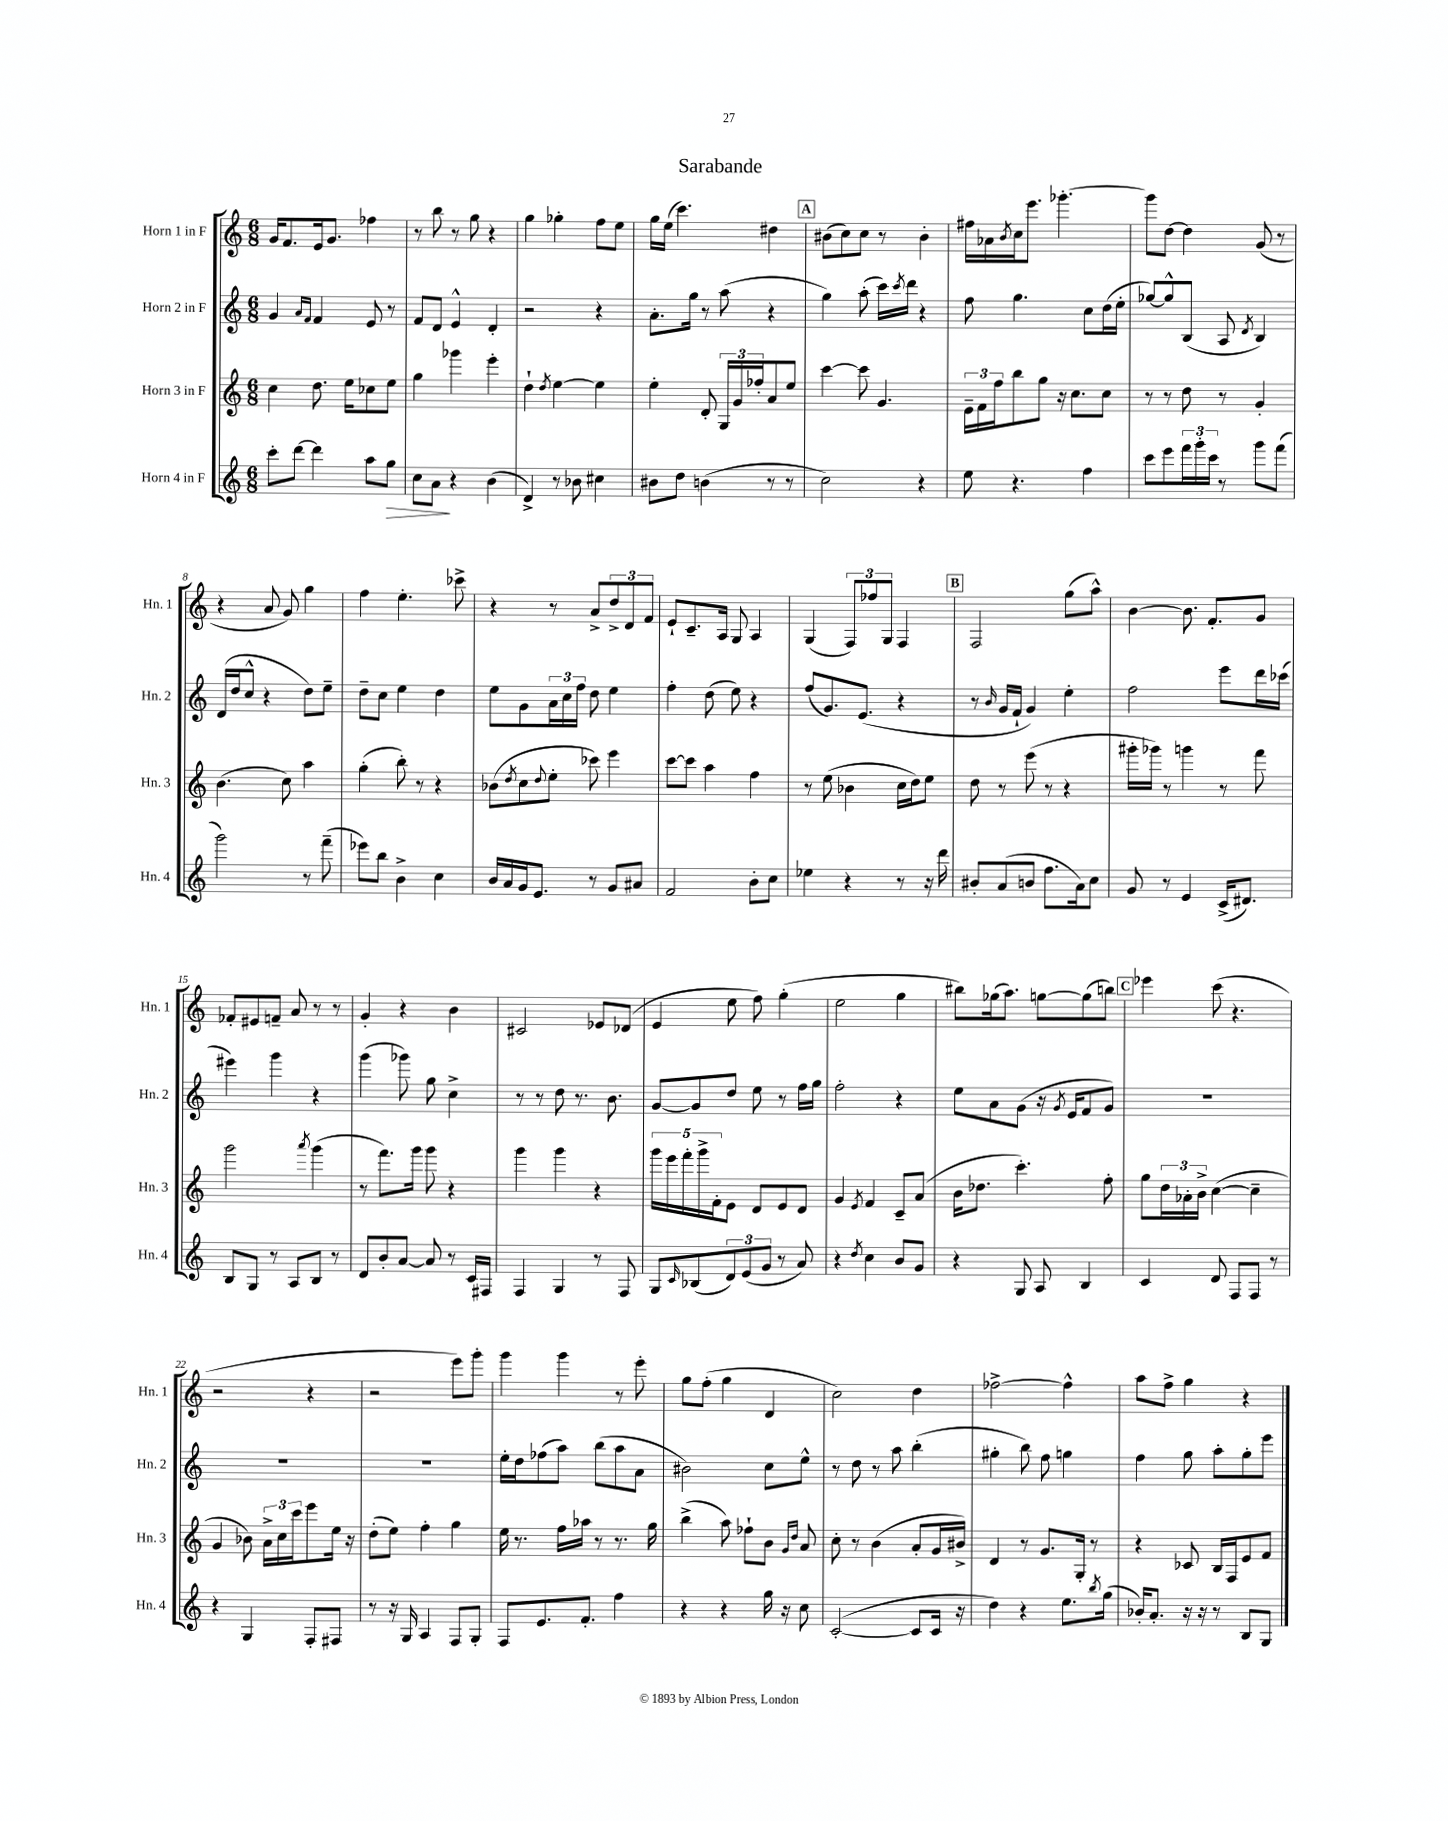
\header { title = "Sarabande" }
<<
\new StaffGroup <<
\new Staff = "s0" \with { instrumentName = "Horn 1 in F" shortInstrumentName = "Hn. 1" } {
    \clef treble \key c \major \numericTimeSignature \time 6/8
    g'16 f'8. e'16 g'8. fes''4 |
    r8 b''8 r8 g''8 r4 |
    g''4 ges''4-. f''8 e''8 |
    g''16 e''16( c'''4.) dis''4 |
    \mark \markup { \box "A" } bis'8( c''8) c''8 r8 bis'4-. |
    fis''16 aes'16 \acciaccatura { b'8 } c''16 e'''8. ges'''4.~-. |
    ges'''8 d''8~ d''4 g'8( r8 |
    r4 a'8 g'8) g''4 |
    f''4 e''4.-. ces'''8-> |
    r4 r8 a'8-> \tuplet 3/2 { d''8-> d'8 f'8 } |
    e'8-! c'8.-- a16 g8 a4 |
    g4( \tuplet 3/2 { f8) fes''8 g8 } f4 |
    \mark \markup { \box "B" } f2 g''8( a''8-^) |
    b'4~ b'8. f'8.-. g'8 |
    fes'8-. eis'8 f'8-- a'8 r8 r8 |
    g'4-. r4 b'4 |
    cis'2 ees'8 des'8( |
    e'4 e''8 f''8) g''4-.( |
    e''2 g''4 |
    bis''8) ges''16( a''8.) g''8~ g''8( b''8) |
    \mark \markup { \box "C" } ees'''4 c'''8( r4. |
    r2 r4 |
    r2 e'''8) g'''8-. |
    g'''4 g'''4 r8 e'''8-. |
    g''8 f''8-.( g''4 d'4 |
    c''2) d''4 |
    fes''2~-> fes''4-^ |
    a''8 f''8-> g''4 r4 \bar "|." |
}
\new Staff = "s1" \with { instrumentName = "Horn 2 in F" shortInstrumentName = "Hn. 2" } {
    \clef treble \key c \major \numericTimeSignature \time 6/8
    g'4 \grace { a'16 f'16 } f'4 e'8 r8 |
    f'8 d'8 e'4-^ d'4-. |
    r2 r4 |
    a'8.-. g''16 r8 a''8( r4 |
    \mark \markup { \box "A" } g''4) a''8-.( c'''16) \acciaccatura { c'''8 } d'''16 r4 |
    f''8 g''4. c''8 d''16( e''16-. |
    ges''8~) ges''8-^ b8( a8 \acciaccatura { d'8 } b4) |
    d'16( d''16 c''8-^ r4 d''8) e''8-- |
    d''8-- c''8 e''4 d''4 |
    e''8 g'8 \tuplet 3/2 { a'16 c''16 f''16 } d''8 e''4 |
    f''4-. d''8( e''8) r4 |
    f''8( g'8.) e'8.( r4 |
    \mark \markup { \box "B" } r8 \grace { b'16 } g'16 f'16-! g'4) e''4-. |
    f''2 e'''8 d'''16 ces'''16( |
    eis'''4) g'''4 r4 |
    g'''4( ges'''8) g''8 c''4-> |
    r8 r8 d''8 r8. b'8. |
    g'8~ g'8 d''8 e''8 r8 f''16 g''16 |
    f''2-. r4 |
    e''8 a'8 g'8( r16 \acciaccatura { g'8 } e'16 f'8 g'8) |
    \mark \markup { \box "C" } R2. |
    R2. |
    R2. |
    e''16-. d''16 fes''8( a''8) b''8( a''8 a'8 |
    bis'2) c''8 e''8-^ |
    r8 d''8 r8 a''8 b''4-.( |
    gis''4-. b''8) f''8 g''4 |
    f''4 g''8 a''8-. g''8-. e'''8 \bar "|." |
}
\new Staff = "s2" \with { instrumentName = "Horn 3 in F" shortInstrumentName = "Hn. 3" } {
    \clef treble \key c \major \numericTimeSignature \time 6/8
    c''4 d''8. e''16 ces''8 e''8 |
    g''4 ges'''4 e'''4-. |
    d''4-! \acciaccatura { d''8 } e''4~ e''4 |
    e''4-. d'8-. \tuplet 3/2 { g16 g'16 fes''16-. } a'8 e''8 |
    \mark \markup { \box "A" } c'''4~ c'''8 g'4. |
    \tuplet 3/2 { e'16-- f'16 f''16 } b''8 g''8 r16 c''8. c''8 |
    r8 r8 d''8 r8 g'4-. |
    b'4.( c''8) a''4 |
    g''4-.( b''8-.) r8 r4 |
    bes'8( \acciaccatura { d''8 } c''8 \appoggiatura { d''8 } e''8-. ces'''8) e'''4 |
    c'''8~ c'''8 a''4 f''4 |
    r8 e''8( bes'4 c''16 d''16) e''8 |
    \mark \markup { \box "B" } d''8 r8 e'''8( r8 r4 |
    gis'''16-. ges'''16) r8 g'''4 r8 f'''8 |
    g'''2 \acciaccatura { a'''8 } g'''4( |
    r8 f'''8.) g'''16 g'''8 r4 |
    g'''4 g'''4 r4 |
    \tuplet 5/4 { g'''16 e'''16 f'''16-. g'''16-> f'16-. } e'8 d'8 e'8 d'8 |
    g'4 \acciaccatura { e'8 } f'4 c'8-- a'8( |
    b'16 des''8. c'''4.-.) f''8-. |
    \mark \markup { \box "C" } g''8 \tuplet 3/2 { d''16 aes'16-. b'16-> } c''4~( c''4-- |
    g'4 bes'8) \tuplet 3/2 { a'16-> c''16 c'''16 } e'''8 e''16 r16 |
    d''8-.( e''8) f''4-. g''4 |
    e''16 r8. f''16 aes''16 r8 r8. g''16 |
    b''4->( a''8) fes''8-! b'8 \grace { g'16 d''16 } a'8 |
    c''8-. r8 b'4( a'8-. g'16 bis'16->) |
    d'4 r8 g'8. g16-. r8 |
    r4 ces'8 b16 f16 e'8 f'8 \bar "|." |
}
\new Staff = "s3" \with { instrumentName = "Horn 4 in F" shortInstrumentName = "Hn. 4" } {
    \clef treble \key c \major \numericTimeSignature \time 6/8
    c'''8-. d'''8~ d'''4 a''8 g''8\> |
    c''8 a'8\! r4 b'4( |
    d'4->) r8 bes'8 cis''4 |
    bis'8 d''8 b'4( r8 r8 |
    \mark \markup { \box "A" } c''2) r4 |
    e''8 r4. f''4 |
    c'''8 e'''8 \tuplet 3/2 { f'''16 g'''16-. c'''16 } r8 g'''8 f'''8( |
    g'''2) r8 f'''8--( |
    ees'''8) b''8 b'4-> c''4 |
    b'16 a'16 g'16 e'8. r8 g'8 ais'8 |
    f'2 b'8-. c''8 |
    ees''4 r4 r8 r16 d'''16 |
    \mark \markup { \box "B" } bis'8-. a'8( b'8 f''8. a'16) c''8 |
    g'8 r8 e'4 c'16->( dis'8.) |
    b8 g8 r8 a8 b8 r8 |
    d'8 b'8-. a'8~ a'8 r8 c'16 fis16 |
    f4 g4 r8 f8 |
    g8 \grace { c'16 } bes8( \tuplet 3/2 { d'8) e'8( g'8 } r8 a'8) |
    r4 \acciaccatura { d''8 } c''4 b'8 g'8 |
    r4 g8 a8 b4 |
    \mark \markup { \box "C" } c'4 d'8 f8 f8 r8 |
    r4 g4 f8-. fis8 |
    r8 r16 g16 a4 f8 g8-. |
    f8 e'8. f'8.-. f''4 |
    r4 r4 g''16 r16 c''8 |
    c'2~-.( c'8 c'16 r16 |
    d''4) r4 e''8. \acciaccatura { b''8 } g''16( |
    bes'16-.) a'8.-. r16 r16 r8 b8 g8 \bar "|." |
}
>>
>>
